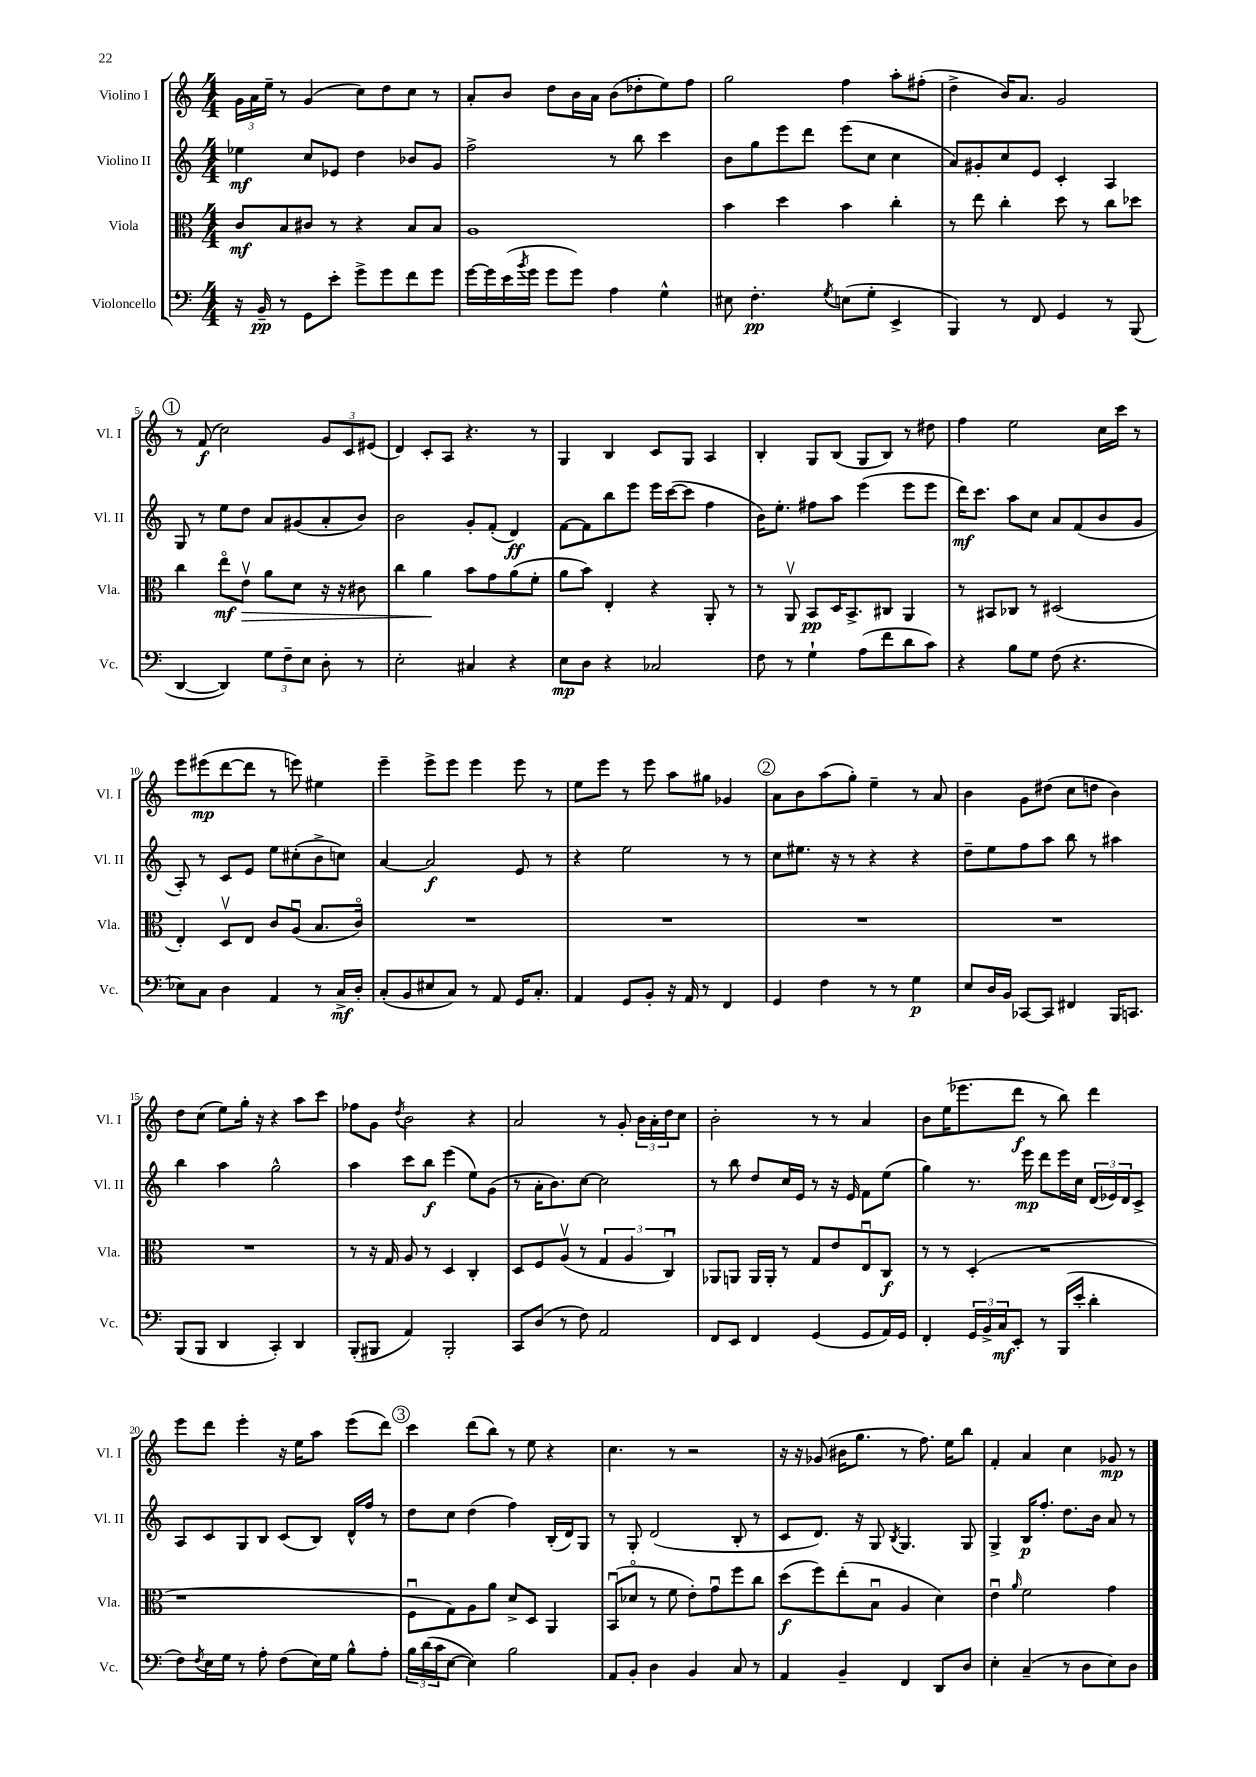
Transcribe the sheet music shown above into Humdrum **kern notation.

**kern	**dynam	**kern	**dynam	**kern	**dynam	**kern	**dynam
*part4	*part4	*part3	*part3	*part2	*part2	*part1	*part1
*staff4	*staff4	*staff3	*staff3	*staff2	*staff2	*staff1	*staff1
*I"Violoncello	*	*I"Viola	*	*I"Violino II	*	*I"Violino I	*
*I'Vc.	*	*I'Vla.	*	*I'Vl. II	*	*I'Vl. I	*
*clefF4	*	*clefC3	*	*clefG2	*	*clefG2	*
*k[]	*	*k[]	*	*k[]	*	*k[]	*
*M4/4	*	*M4/4	*	*M4/4	*	*M4/4	*
=1	=1	=1	=1	=1	=1	=1	=1
16r	.	8c/L	mf	4ee-X\	mf	24g\LL	.
.	.	.	.	.	.	24a\	.
16BB~/	pp	.	.	.	.	.	.
.	.	.	.	.	.	24ee~\JJ	.
8r	.	8B/	.	.	.	8r	.
8GG\L	.	8c#X/J	.	8cc/L	.	(4g/	.
8e'\J	.	8r	.	8e-X/J	.	.	.
8g^\L	.	4r	.	4dd\	.	8cc\L)	.
8g\	.	.	.	.	.	8dd\	.
8f\	.	8B/L	.	8b-X/L	.	8cc\J	.
8g\J	.	8B/J	.	8g/J	.	8r	.
=2	=2	=2	=2	=2	=2	=2	=2
[16g\LL	.	1A	.	2ff^\	.	8a'/L	.
16g\]	.	.	.	.	.	.	.
(16e\	.	.	.	.	.	8b/J	.
8qb/	.	.	.	.	.	.	.
16g\JJ	.	.	.	.	.	.	.
8g\L	.	.	.	.	.	8dd\L	.
8g\J)	.	.	.	.	.	16b\L	.
.	.	.	.	.	.	16a\JJ	.
4A\	.	.	.	8r	.	(8b\L	.
.	.	.	.	8bb\	.	8dd-X'\	.
4G^^\	.	.	.	4ccc\	.	8ee\)	.
.	.	.	.	.	.	8ff\J	.
=3	=3	=3	=3	=3	=3	=3	=3
8E#X\	.	4b\	.	8b\L	.	2gg\	.
4.F'\	pp	.	.	8gg\	.	.	.
.	.	4dd\	.	8eee\	.	.	.
.	.	.	.	8ddd\J	.	.	.
8qG/	.	.	.	.	.	.	.
(8En\L	.	4b\	.	(8eee\L	.	4ff\	.
8G'\J	.	.	.	8cc\J	.	.	.
4EE^/	.	4cc'\	.	4cc\	.	8aa'\L	.
.	.	.	.	.	.	(8ff#X'\J	.
=4	=4	=4	=4	=4	=4	=4	=4
4BBB/)	.	8r	.	8a/L)	.	4dd^\	.
.	.	8ee\	.	8g#X'/	.	.	.
8r	.	4cc'\	.	8cc/	.	16b/KL)	.
.	.	.	.	.	.	8.a/J	.
8FF/	.	.	.	8e/J	.	.	.
4GG/	.	8dd\	.	4c'/	.	2g/	.
.	.	8r	.	.	.	.	.
8r	.	8cc\L	.	4A/	.	.	.
(8BBB/	.	8dd-X\J	.	.	.	.	.
!!LO:LB:g=z
!!LO:REH:place=s1:t=1
=5	=5	=5	=5	=5	=5	=5	=5
[4DD/	.	4cc\	.	8G/	.	8r	.
.	.	.	.	8r	.	(8f/	f
4DD/])	.	8ee\L	mf	8ee\L	.	2cc\)	.
!	!	!	!LO:HP:b	!	!	!	!
.	.	8ev\J	>	8dd\J	.	.	.
12G\L	.	8a\L	.	8a/L	.	.	.
12F~\	.	.	.	.	.	.	.
.	.	8d\J	.	(8g#X/	.	.	.
12E\J	.	.	.	.	.	.	.
8D'\	.	16r	.	8a'/	.	12g/L	.
.	.	16r	.	.	.	.	.
.	.	.	.	.	.	12c/	.
8r	.	8c#X\	.	8b/J)	.	.	.
.	.	.	.	.	.	(12e#X/J	.
=6	=6	=6	=6	=6	=6	=6	=6
2E'\	.	4cc\	.	2b\	.	4d/)	.
.	.	4a\	.	.	.	8c'/L	.
.	.	.	.	.	.	8A/J	.
4C#X/	.	8b\L	]	8g'/L	.	4.r	.
.	.	8g\	.	(8f'/J	.	.	.
4r	.	(8a\	.	4d/)	ff	.	.
.	.	8f'\J	.	.	.	8r	.
=7	=7	=7	=7	=7	=7	=7	=7
8E\L	mp	8a\L	.	[8f\L	.	4G/	.
8D\J	.	8b\J)	.	8f\]	.	.	.
4r	.	4E'/	.	8bb\	.	4B/	.
.	.	.	.	8eee\J	.	.	.
2C-X/	.	4r	.	16eee\LL	.	8c/L	.
.	.	.	.	([16ccc\J	.	.	.
.	.	.	.	8ccc\J]	.	8G/J	.
.	.	8AA'/	.	4ff\	.	4A/	.
.	.	8r	.	.	.	.	.
=8	=8	=8	=8	=8	=8	=8	=8
8F\	.	8r	.	16b\KL)	.	4B'/	.
.	.	.	.	8.ee'\J	.	.	.
8r	.	8AAv/	.	.	.	.	.
4G`\	.	8BB/L	pp	8ff#X\L	.	8G/L	.
.	.	16D/K	.	8aa\J	.	(8B/J	.
.	.	8.BB^/	.	.	.	.	.
(8A\L	.	.	.	(4eee\	.	8G/L	.
8f\	.	8C#X/J	.	.	.	8B/J)	.
8d\	.	4AA/	.	8eee\L	.	8r	.
8c\J)	.	.	.	8eee\J	.	8dd#X\	.
=9	=9	=9	=9	=9	=9	=9	=9
4r	.	8r	.	16ddd\KL)	mf	4ff\	.
.	.	.	.	8.ccc\J	.	.	.
.	.	8BB#X/L	.	.	.	.	.
8B\L	.	8C-X/J	.	8aa\L	.	2ee\	.
8G\J	.	8r	.	8cc\J	.	.	.
(8F\	.	(2D#X/	.	8a/L	.	.	.
4.r	.	.	.	(8f/	.	.	.
.	.	.	.	8b/	.	16cc\LL	.
.	.	.	.	.	.	16ccc\JJ	.
.	.	.	.	8g/J	.	8r	.
!!LO:LB:g=z
=10	=10	=10	=10	=10	=10	=10	=10
8E-X\L)	.	4E'/)	.	8A'/)	.	8eee\L	.
8C\J	.	.	.	8r	.	(8eee#X\	mp
4D\	.	8Dv/L	.	8c/L	.	[8ddd\	.
.	.	8E/J	.	8e/J	.	8ddd\J]	.
4AA/	.	8c/L	.	8ee\L	.	8r	.
.	.	(8Au/J	.	(8cc#X'\	.	8eeen\)	.
8r	.	8.B/L	.	8b^\	.	4ee#X\	.
16C^/LL	mf	.	.	8ccn\J)	.	.	.
16D'/JJ	.	16c/Jk)	.	.	.	.	.
=11	=11	=11	=11	=11	=11	=11	=11
(8C'/L	.	1r	.	[4a/	.	4eee~\	.
8BB/	.	.	.	.	.	.	.
8E#X/	.	.	.	2a/]	f	8eee^\L	.
8C/J)	.	.	.	.	.	8eee\J	.
8r	.	.	.	.	.	4eee\	.
8AA/	.	.	.	.	.	.	.
16GG/KL	.	.	.	8e/	.	8eee\	.
8.C'/J	.	.	.	.	.	.	.
.	.	.	.	8r	.	8r	.
=12	=12	=12	=12	=12	=12	=12	=12
4AA/	.	1r	.	4r	.	8ee\L	.
.	.	.	.	.	.	8eee\J	.
8GG/L	.	.	.	2ee\	.	8r	.
8BB'/J	.	.	.	.	.	8eee\	.
16r	.	.	.	.	.	8aa\L	.
16AA/	.	.	.	.	.	.	.
8r	.	.	.	.	.	8gg#X\J	.
4FF/	.	.	.	8r	.	4g-X/	.
.	.	.	.	8r	.	.	.
!!LO:REH:place=s1:t=2
=13	=13	=13	=13	=13	=13	=13	=13
4GG/	.	1r	.	8cc\L	.	8a\L	.
.	.	.	.	8.ee#X\J	.	8b\	.
4F\	.	.	.	.	.	(8aa\	.
.	.	.	.	16r	.	.	.
.	.	.	.	8r	.	8gg'\J)	.
8r	.	.	.	4r	.	4ee~\	.
8r	.	.	.	.	.	.	.
4G\	p	.	.	4r	.	8r	.
.	.	.	.	.	.	8a/	.
=14	=14	=14	=14	=14	=14	=14	=14
8E/L	.	1r	.	8dd~\L	.	4b\	.
16D/L	.	.	.	8ee\	.	.	.
16BB/JJ	.	.	.	.	.	.	.
[8CC-X/L	.	.	.	8ff\	.	8g\L	.
8CC-/J]	.	.	.	8aa\J	.	(8dd#X\J	.
4FF#X/	.	.	.	8bb\	.	8cc\L	.
.	.	.	.	8r	.	8ddn\J	.
16BBB/KL	.	.	.	4aa#X\	.	4b\)	.
8.CCn/J	.	.	.	.	.	.	.
!!LO:LB:g=z
=15	=15	=15	=15	=15	=15	=15	=15
(8BBB/L	.	1r	.	4bb\	.	8dd\L	.
8BBB/J	.	.	.	.	.	(8cc\J	.
4DD/	.	.	.	4aa\	.	8ee\L)	.
.	.	.	.	.	.	16gg'\Jk	.
.	.	.	.	.	.	16r	.
4CC'/)	.	.	.	2gg^^\	.	4r	.
4DD/	.	.	.	.	.	8aa\L	.
.	.	.	.	.	.	8ccc\J	.
=16	=16	=16	=16	=16	=16	=16	=16
(8BBB'/L	.	8r	.	4aa\	.	8ff-X\L	.
8BBB#X/J	.	16r	.	.	.	8g\J	.
.	.	16G/	.	.	.	.	.
.	.	.	.	.	.	8qdd/	.
4AA/)	.	8A/	.	8ccc\L	.	2b\	.
.	.	8r	.	8bb\J	f	.	.
2BBB#'/	.	4D/	.	(4eee\	.	.	.
.	.	4C'/	.	8ee\L)	.	4r	.
.	.	.	.	(8g\J	.	.	.
=17	=17	=17	=17	=17	=17	=17	=17
8CC/L	.	8D/L	.	8r	.	2a/	.
(8D/J	.	8F/	.	16a'\KL	.	.	.
.	.	.	.	8.b\)	.	.	.
8r	.	(8Av/J	.	.	.	.	.
8F\)	.	8r	.	[8cc\J	.	.	.
2AA/	.	6G/	.	2cc\]	.	8r	.
.	.	.	.	.	.	8g'/	.
.	.	6A/	.	.	.	.	.
.	.	.	.	.	.	24b\LL	.
.	.	.	.	.	.	24a'\	.
.	.	6Cu/)	.	.	.	24dd\J	.
.	.	.	.	.	.	8cc\J	.
=18	=18	=18	=18	=18	=18	=18	=18
8FF/L	.	8AA-X/L	.	8r	.	2b'\	.
8EE/J	.	8AAn/J	.	8bb\	.	.	.
4FF/	.	16AA/LL	.	8dd/L	.	.	.
.	.	16AA'/JJ	.	.	.	.	.
.	.	8r	.	16cc/L	.	.	.
.	.	.	.	16e/JJ	.	.	.
(4GG/	.	8G/L	.	8r	.	8r	.
.	.	8e/	.	16r	.	8r	.
.	.	.	.	16e/	.	.	.
8GG/L	.	8Eu/	.	8f\L	.	4a/	.
16AA/L)	.	8C/J	f	(8ee\J	.	.	.
16GG/JJ	.	.	.	.	.	.	.
=19	=19	=19	=19	=19	=19	=19	=19
4FF'/	.	8r	.	4gg\)	.	8b\L	.
.	.	8r	.	.	.	(16ee\K	.
.	.	.	.	.	.	8.eee-X\	.
24GG/LL	.	(4D'/	.	8.r	.	.	.
24BB^/	.	.	.	.	.	.	.
24C/J	mf	.	.	.	.	.	.
8EE'/J	.	.	.	.	.	8ddd\J	f
.	.	.	.	16eee\	mp	.	.
8r	.	2r	.	8ddd\L	.	8r	.
(16BBB/LL	.	.	.	16eee\L	.	8bb\)	.
16e'/JJ	.	.	.	16cc\JJ	.	.	.
4d'\	.	.	.	(24d/LL	.	4ddd\	.
.	.	.	.	24e-X/)	.	.	.
.	.	.	.	24d/J	.	.	.
.	.	.	.	8c^/J	.	.	.
!!LO:LB:g=z
=20	=20	=20	=20	=20	=20	=20	=20
8F\L)	.	1r	.	8A/L	.	8eee\L	.
8qF/	.	.	.	.	.	.	.
16E\L	.	.	.	8c/	.	8ddd\J	.
16G\JJ	.	.	.	.	.	.	.
8r	.	.	.	8G/	.	4eee'\	.
8A'\	.	.	.	8B/J	.	.	.
(8F\L	.	.	.	(8c/L	.	16r	.
.	.	.	.	.	.	16ee\KL	.
16E\L)	.	.	.	8B/J)	.	8aa\J	.
16G\JJ	.	.	.	.	.	.	.
8B^^\L	.	.	.	16d^^/LL	.	(8eee\L	.
.	.	.	.	16ff/JJ	.	.	.
8A'\J	.	.	.	8r	.	8ddd\J)	.
!!LO:REH:place=s1:t=3
=21	=21	=21	=21	=21	=21	=21	=21
24B\LL	.	8Fu\L	.	8dd\L	.	4ccc\	.
(24d\	.	.	.	.	.	.	.
24c\J	.	.	.	.	.	.	.
[8E\J	.	8G\)	.	8cc\J	.	.	.
4E\])	.	8A\	.	(4dd\	.	(8ddd\L	.
.	.	8a\J	.	.	.	8bb\J)	.
2B\	.	8d^/L	.	4ff\)	.	8r	.
.	.	8D/J	.	.	.	8ee\	.
.	.	4AA/	.	(16B'/LL	.	4r	.
.	.	.	.	16d/J)	.	.	.
.	.	.	.	8G/J	.	.	.
=22	=22	=22	=22	=22	=22	=22	=22
8AA/L	.	(8BBu/L	.	8r	.	4.cc\	.
8BB'/J	.	8d-X/J	.	8G'/	.	.	.
4D\	.	8r	.	(2d/	.	.	.
.	.	8f\	.	.	.	8r	.
4BB/	.	8e'\L)	.	.	.	2r	.
.	.	8gu\	.	.	.	.	.
8C/	.	8ff\	.	8B'/	.	.	.
8r	.	8cc\J	.	8r	.	.	.
=23	=23	=23	=23	=23	=23	=23	=23
4AA/	.	(8dd\L	f	8c/L	.	16r	.
.	.	.	.	.	.	16r	.
.	.	8ff\)	.	8.d/J)	.	(8g-X/	.
4BB~/	.	(8ee'\	.	.	.	16b#X\KL	.
.	.	.	.	16r	.	8.gg\J	.
.	.	8Bu\J	.	8G/	.	.	.
.	.	.	.	8qB/	.	.	.
4FF/	.	4A/	.	4.G/	.	8r	.
.	.	.	.	.	.	8.ff\)	.
8DD/L	.	4d\)	.	.	.	.	.
.	.	.	.	.	.	16ee\KL	.
8D/J	.	.	.	8G/	.	8bb\J	.
=24	=24	=24	=24	=24	=24	=24	=24
4E'\	.	4eu\	.	4G^/	.	4f'/	.
.	.	16qqa/	.	.	.	.	.
(4C~/	.	2f\	.	16B/KL	p	4a/	.
.	.	.	.	8.ff'/J	.	.	.
8r	.	.	.	8.dd\L	.	4cc\	.
8D\L	.	.	.	.	.	.	.
.	.	.	.	16b\Jk	.	.	.
8E\)	.	4g\	.	8a/	.	8g-X/	mp
8D\J	.	.	.	8r	.	8r	.
==	==	==	==	==	==	==	==
*-	*-	*-	*-	*-	*-	*-	*-
